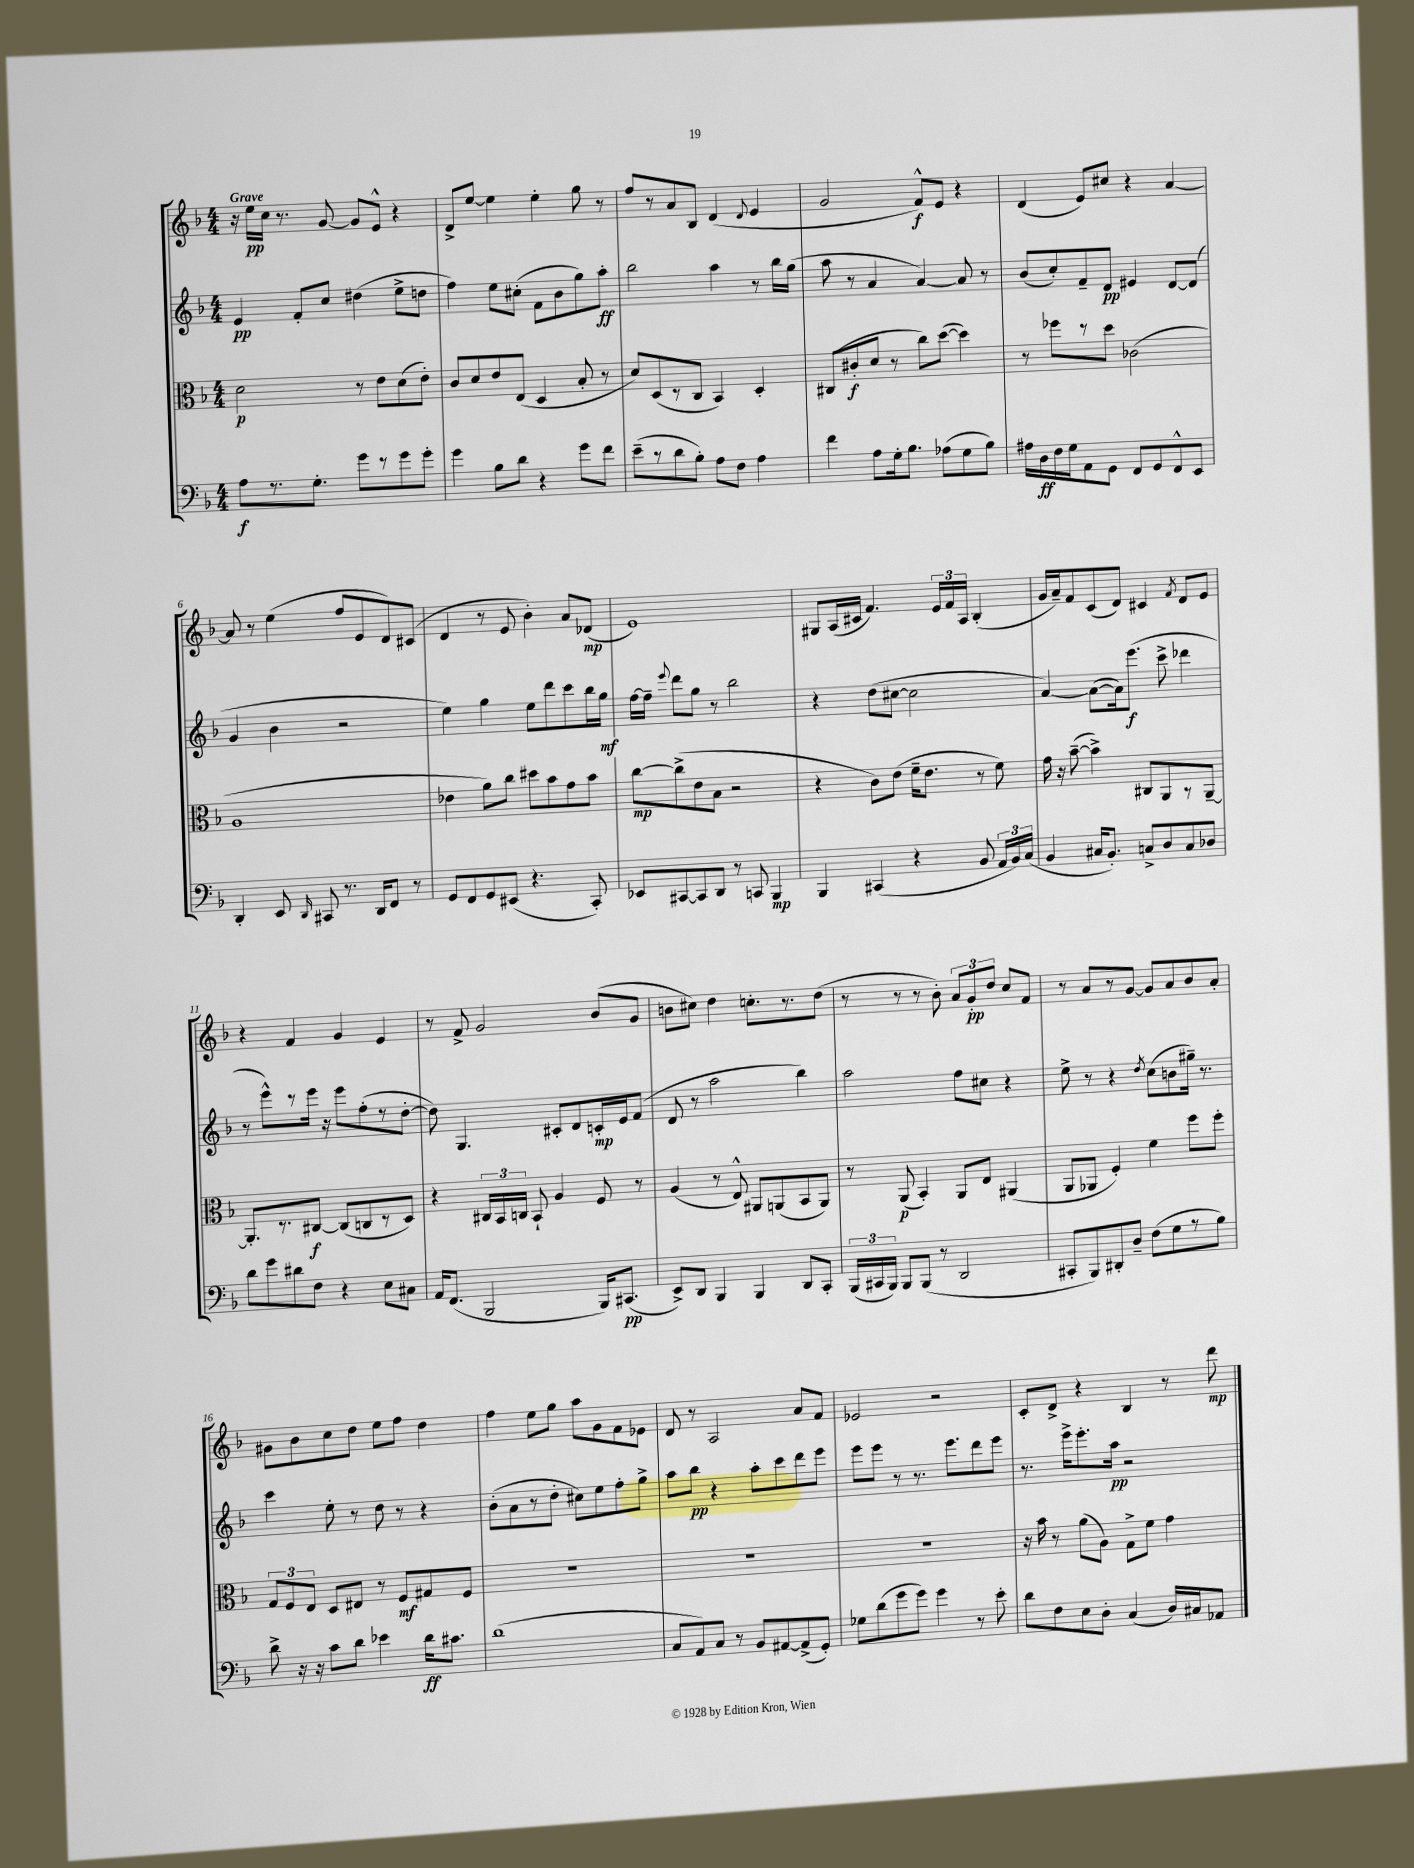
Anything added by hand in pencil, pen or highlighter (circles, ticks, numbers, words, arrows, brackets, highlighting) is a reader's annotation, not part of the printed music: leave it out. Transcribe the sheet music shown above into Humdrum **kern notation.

**kern	**dynam	**kern	**dynam	**kern	**dynam	**kern	**dynam
*part4	*part4	*part3	*part3	*part2	*part2	*part1	*part1
*staff4	*staff4	*staff3	*staff3	*staff2	*staff2	*staff1	*staff1
*clefF4	*	*clefC3	*	*clefG2	*	*clefG2	*
*k[b-]	*	*k[b-]	*	*k[b-]	*	*k[b-]	*
*M4/4	*	*M4/4	*	*M4/4	*	*M4/4	*
=1	=1	=1	=1	=1	=1	=1	=1
!	!	!	!	!	!	!LO:TX:a:B:t=Grave	!
8A\L	f	2d\	p	4e/	pp	16r	.
.	.	.	.	.	.	16ee\LL	pp
8.r	.	.	.	.	.	16cc\JJ	.
.	.	.	.	.	.	8.r	.
.	.	.	.	8f'/L	.	.	.
8.G'\J	.	.	.	.	.	.	.
.	.	.	.	8cc/J	.	[8g/	.
8g\L	.	8r	.	(4dd#X\	.	8g/L]	.
8r	.	8e\L	.	.	.	8e^^/J	.
8g\	.	(8d\	.	8ee^\L	.	4r	.
8g'\J	.	8e'\J)	.	8ddn\J	.	.	.
=2	=2	=2	=2	=2	=2	=2	=2
4g\	.	8c/L	.	4ff\)	.	8d^/L	.
.	.	8d/	.	.	.	[8ee/J	.
8B-\L	.	8e/	.	8ee\L	.	4ee\]	.
8d\J	.	(8E/J	.	(8cc#X'\J	.	.	.
4r	.	4D/	.	8f\L	.	4ee'\	.
.	.	.	.	8b-\	.	.	.
8g\L	.	8B-'/	.	8gg\)	.	8gg\	.
8f\J	.	8r	.	8aa'\J	ff	8r	.
=3	=3	=3	=3	=3	=3	=3	=3
(8e~\L	.	8d/L)	.	2bb-\	.	8ff/L	.
8r	.	(8D/	.	.	.	8r	.
8d\	.	8r	.	.	.	8a/	.
8B-'\J)	.	8C/J	.	.	.	8B-/J	.
8A\L	.	4BB-/)	.	4aa\	.	(4d/	.
8F\J	.	.	.	.	.	.	.
.	.	.	.	.	.	8qqd/	.
4A\	.	4D'/	.	8r	.	4e/	.
.	.	.	.	16bb-\LL	.	.	.
.	.	.	.	(16gg\JJ	.	.	.
=4	=4	=4	=4	=4	=4	=4	=4
4f\	.	(8C#X/L	.	8aa\	.	2g/	.
.	.	8c#X'/	f	8r	.	.	.
8A\L	.	8d/J	.	4a/	.	.	.
16G'\k	.	8r	.	.	.	.	.
8.B-\J	.	.	.	.	.	.	.
.	.	8cc\L)	.	[4a/)	.	8f^^/L)	f
(8A-X\L	.	([8dd\J	.	.	.	8e/J	.
8G\	.	4dd\])	.	8a/]	.	4r	.
8B-\J)	.	.	.	8r	.	.	.
=5	=5	=5	=5	=5	=5	=5	=5
16A#X\LL	.	8r	.	(8b-/L	.	(4d/	.
16D\	ff	.	.	.	.	.	.
16F\	.	8ff-X\L	.	8cc'/)	.	.	.
16G\J	.	.	.	.	.	.	.
8AA\	.	8r	.	8f~/	.	8e/L)	.
8GG\J	.	8dd\J	.	8d/J	pp	8cc#X/J	.
8FF/L	.	(2c-X\	.	4e#X/	.	4r	.
8GG/	.	.	.	.	.	.	.
8FF^^/	.	.	.	[8d/L	.	[4a/	.
8EE/J	.	.	.	(8d/J]	.	.	.
!!LO:LB:g=z
=6	=6	=6	=6	=6	=6	=6	=6
4DD'/	.	1A	.	4g/	.	8a/]	.
.	.	.	.	.	.	8r	.
8EE/	.	.	.	4b-\	.	(4ee\	.
16qqDD/	.	.	.	.	.	.	.
8CC#X/	.	.	.	.	.	.	.
8.r	.	.	.	2r	.	8ff/L	.
.	.	.	.	.	.	8e/	.
16DD/KL	.	.	.	.	.	.	.
8FF/J	.	.	.	.	.	8d/)	.
8r	.	.	.	.	.	(8c#X/J	.
=7	=7	=7	=7	=7	=7	=7	=7
8GG/L	.	4e-X\	.	4ee\)	.	4d/	.
8FF/	.	.	.	.	.	.	.
8GG/	.	8a\L)	.	4gg\	.	8r	.
(8EE#X/J	.	8cc\J	.	.	.	8e/	.
4.r	.	8dd#X\L	.	8ee\L	.	4b-'\)	.
.	.	8b-\	.	8ddd\	.	.	.
.	.	8g\	.	8ccc\	.	8a/L	.
8CC'/)	.	8b-\J	.	16bb-\L	.	(8d-X/J	mp
.	.	.	.	16gg\JJ	mf	.	.
=8	=8	=8	=8	=8	=8	=8	=8
8EE-X/L	.	[8cc\L	mp	[16ff\LL	.	1e)	.
.	.	.	.	16ff~\JJ]	.	.	.
.	.	.	.	8qqeee/	.	.	.
[8CC#X/	.	(8cc^\]	.	8ddd\L	.	.	.
8CC#/]	.	8e\	.	8gg\J	.	.	.
8DD/J	.	8B-\J	.	8r	.	.	.
8r	.	2r	.	2bb-\	.	.	.
8CCn/	.	.	.	.	.	.	.
4BBB-/	mp	.	.	.	.	.	.
=9	=9	=9	=9	=9	=9	=9	=9
4BBB-/	.	4r	.	4r	.	8G#X/L	.
.	.	.	.	.	.	(16A/L	.
.	.	.	.	.	.	16c#X/JJ	.
(4CC#X/	.	8c\L)	.	(8dd\L	.	4.f/)	.
.	.	(8e\J	.	[8cc#X\J	.	.	.
4r	.	16f~\KL	.	2cc#\]	.	.	.
.	.	8.e\J	.	.	.	.	.
.	.	.	.	.	.	24e/LL	.
.	.	.	.	.	.	24f/	.
.	.	.	.	.	.	24A/JJ	.
8BB-/	.	8r	.	.	.	(4B-'/	.
24AA/LL	.	8f\)	.	.	.	.	.
24BB-/)	.	.	.	.	.	.	.
(24C/JJ	.	.	.	.	.	.	.
=10	=10	=10	=10	=10	=10	=10	=10
4BB-/	.	16g\	.	[4a/)	.	16g/LL	.
.	.	16r	.	.	.	16a~/J)	.
.	.	([8b-~\	.	.	.	8f/	.
16C#X/KL	.	4b-^\])	.	(8a\L_	.	(8c/	.
8.BB-'/J)	.	.	.	.	.	.	.
.	.	.	.	16a\k])	.	8d/J)	.
.	.	.	.	(8.eee\J	f	.	.
8Cn^/L	.	8C#X/L	.	.	.	4c#X/	.
8D/	.	8AA/	.	8ccc^\	.	.	.
.	.	.	.	.	.	8qf/	.
8C/	.	8r	.	4ddd-X\	.	8d/L	.
8D-X/J	.	[8AA~/J	.	.	.	8e/J	.
!!LO:LB:g=z
=11	=11	=11	=11	=11	=11	=11	=11
8d\L	.	8.AA'/L]	.	8r	.	4r	.
8g\	.	.	.	8eee^^\L)	.	.	.
.	.	8.r	.	.	.	.	.
8d#X\	.	.	.	8r	.	4f/	.
8F\J	.	[8C#X/J	f	16eee\Jk	.	.	.
.	.	.	.	16r	.	.	.
4r	.	(8C#/L]	.	8eee\L	.	4g/	.
.	.	8Cn/	.	(8ff'\	.	.	.
8E\L	.	8r	.	8r	.	4e/	.
8C#X\J	.	8D/J)	.	[8dd'\J	.	.	.
=12	=12	=12	=12	=12	=12	=12	=12
16AA/KL	.	4r	.	8dd\])	.	8r	.
(8.FF/J	.	.	.	.	.	.	.
.	.	.	.	4.G/	.	8f^/	.
2BBB-/	.	24C#X/LL	.	.	.	2g/	.
.	.	24BB-/	.	.	.	.	.
.	.	24Cn/JJ	.	.	.	.	.
.	.	8BB-`/	.	.	.	.	.
.	.	4A/	.	8c#X'/L	.	.	.
.	.	.	.	8d/	.	.	.
16BBB-/KL)	.	8F/	.	16cn'/L	mp	(8b-/L	.
(8.CC#X/J	pp	.	.	16e/J	.	.	.
.	.	8r	.	(8f/J	.	8g/J	.
=13	=13	=13	=13	=13	=13	=13	=13
8EE^/L)	.	(4A/	.	8d/	.	8bn\L	.
8DD/J	.	.	.	8r	.	8cc#X\J)	.
4BBB-/	.	8r	.	2aa\	.	4dd\	.
.	.	8E^^/)	.	.	.	.	.
4BBB-/	.	8AA#X/L	.	.	.	8.ccn'\L	.
.	.	(8AAn/	.	.	.	.	.
.	.	.	.	.	.	8.r	.
8DD/L	.	8BB-/	.	4bb-\)	.	.	.
8CC'/J	.	8AA/J)	.	.	.	(8dd\J	.
=14	=14	=14	=14	=14	=14	=14	=14
(24BBB-/LL	.	8r	.	2aa\	.	8r	.
24CC#X/	.	.	.	.	.	.	.
24BBB-/JJ)	.	.	.	.	.	.	.
8BBB-/L	.	(8AA/	p	.	.	8r	.
(8BBB-/J	.	4BB-'/)	.	.	.	8r	.
8r	.	.	.	.	.	8b-'\)	.
2DD/	.	8AA/L	.	8ff\L	.	12a/L	.
.	.	.	.	.	.	12g'/	pp
.	.	8E/J	.	8cc#X\J	.	.	.
.	.	.	.	.	.	12dd/J	.
.	.	(4AA#X/	.	4r	.	8cc/L	.
.	.	.	.	.	.	8f/J	.
=15	=15	=15	=15	=15	=15	=15	=15
8CC#X'/L	.	8AA/L	.	8ee^\	.	8r	.
8BBB-/)	.	8AA-X/J	.	8r	.	8a/L	.
8DD#X'/	.	4F'/)	.	4r	.	8r	.
8D~/J	.	.	.	.	.	[8g/J	.
.	.	.	.	8qdd/	.	.	.
(8F\L	.	4f\	.	(8cc\L	.	8g/L]	.
8G\	.	.	.	8bn\	.	8a/	.
8r	.	8ff\L	.	16gg#X~\Jk)	.	8b-/	.
.	.	.	.	8.r	.	.	.
8B-\J)	.	8ff'\J	.	.	.	8a'/J	.
!!LO:LB:g=z
=16	=16	=16	=16	=16	=16	=16	=16
8d^\	.	12G/L	.	4ccc\	.	8g#X\L	.
.	.	12F/	.	.	.	.	.
16r	.	.	.	.	.	8b-\	.
.	.	12E/J	.	.	.	.	.
16r	.	.	.	.	.	.	.
8c\L	.	8D/L	.	8ee'\	.	8cc\	.
8d\J	.	8E#X/J	.	8r	.	8dd\J	.
4e-X\	.	8r	.	8dd\	.	8ee\L	.
.	.	8F/L	mf	8r	.	8ff\J	.
16d\KL	ff	8G#X/	.	4r	.	4dd\	.
8.c#X\J	.	.	.	.	.	.	.
.	.	8F/J	.	.	.	.	.
=17	=17	=17	=17	=17	=17	=17	=17
(1d	.	1r	.	(8b-'\L	.	4ff\	.
.	.	.	.	8a\	.	.	.
.	.	.	.	8r	.	8ee\L	.
.	.	.	.	8dd'\J	.	8gg\J	.
.	.	.	.	8cc#X\L)	.	8aa\L	.
.	.	.	.	8ee\	.	8g\	.
.	.	.	.	8ff'\	.	8f\	.
.	.	.	.	8gg^\J	.	8e-X\J	.
=18	=18	=18	=18	=18	=18	=18	=18
8C/L	.	1r	.	8aa\L	.	8d/	.
8AA/)	.	.	.	8bb-\J	pp	8r	.
8C/J	.	.	.	4r	.	2A/	.
8r	.	.	.	.	.	.	.
8BB-/L	.	.	.	8aa'\L	.	.	.
[8AA#X/	.	.	.	8ccc\	.	.	.
(8AA#^/]	.	.	.	8ddd\	.	8a/L	.
8GG'/J)	.	.	.	8eee\J	.	8f/J	.
=19	=19	=19	=19	=19	=19	=19	=19
8G-X\L	.	1r	.	8eee\L	.	2e-X/	.
(8d\	.	.	.	8eee\J	.	.	.
8g\	.	.	.	8r	.	.	.
8g\J)	.	.	.	8.r	.	.	.
4g\	.	.	.	.	.	2r	.
.	.	.	.	8.eee\L	.	.	.
8r	.	.	.	8ddd\	.	.	.
8e'\	.	.	.	8eee\J	.	.	.
=20	=20	=20	=20	=20	=20	=20	=20
8d\L	.	16r	.	8.r	.	8c'/L	.
.	.	16b-\	.	.	.	.	.
8F\	.	8r	.	.	.	8d^/J	.
.	.	.	.	16eee^\KL	.	.	.
8E\	.	(8a\L	.	8.eee'\	.	4r	.
8D'\J	.	8A\J)	.	.	.	.	.
.	.	.	.	16aa\Jk	pp	.	.
(4C/	.	8G^\L	.	2r	.	4B-/	.
.	.	8f\J	.	.	.	.	.
16D/LL)	.	4g\	.	.	.	8r	.
16C#X/J	.	.	.	.	.	.	.
8AA-X/J	.	.	.	.	.	8ddd\	mp
==	==	==	==	==	==	==	==
*-	*-	*-	*-	*-	*-	*-	*-
